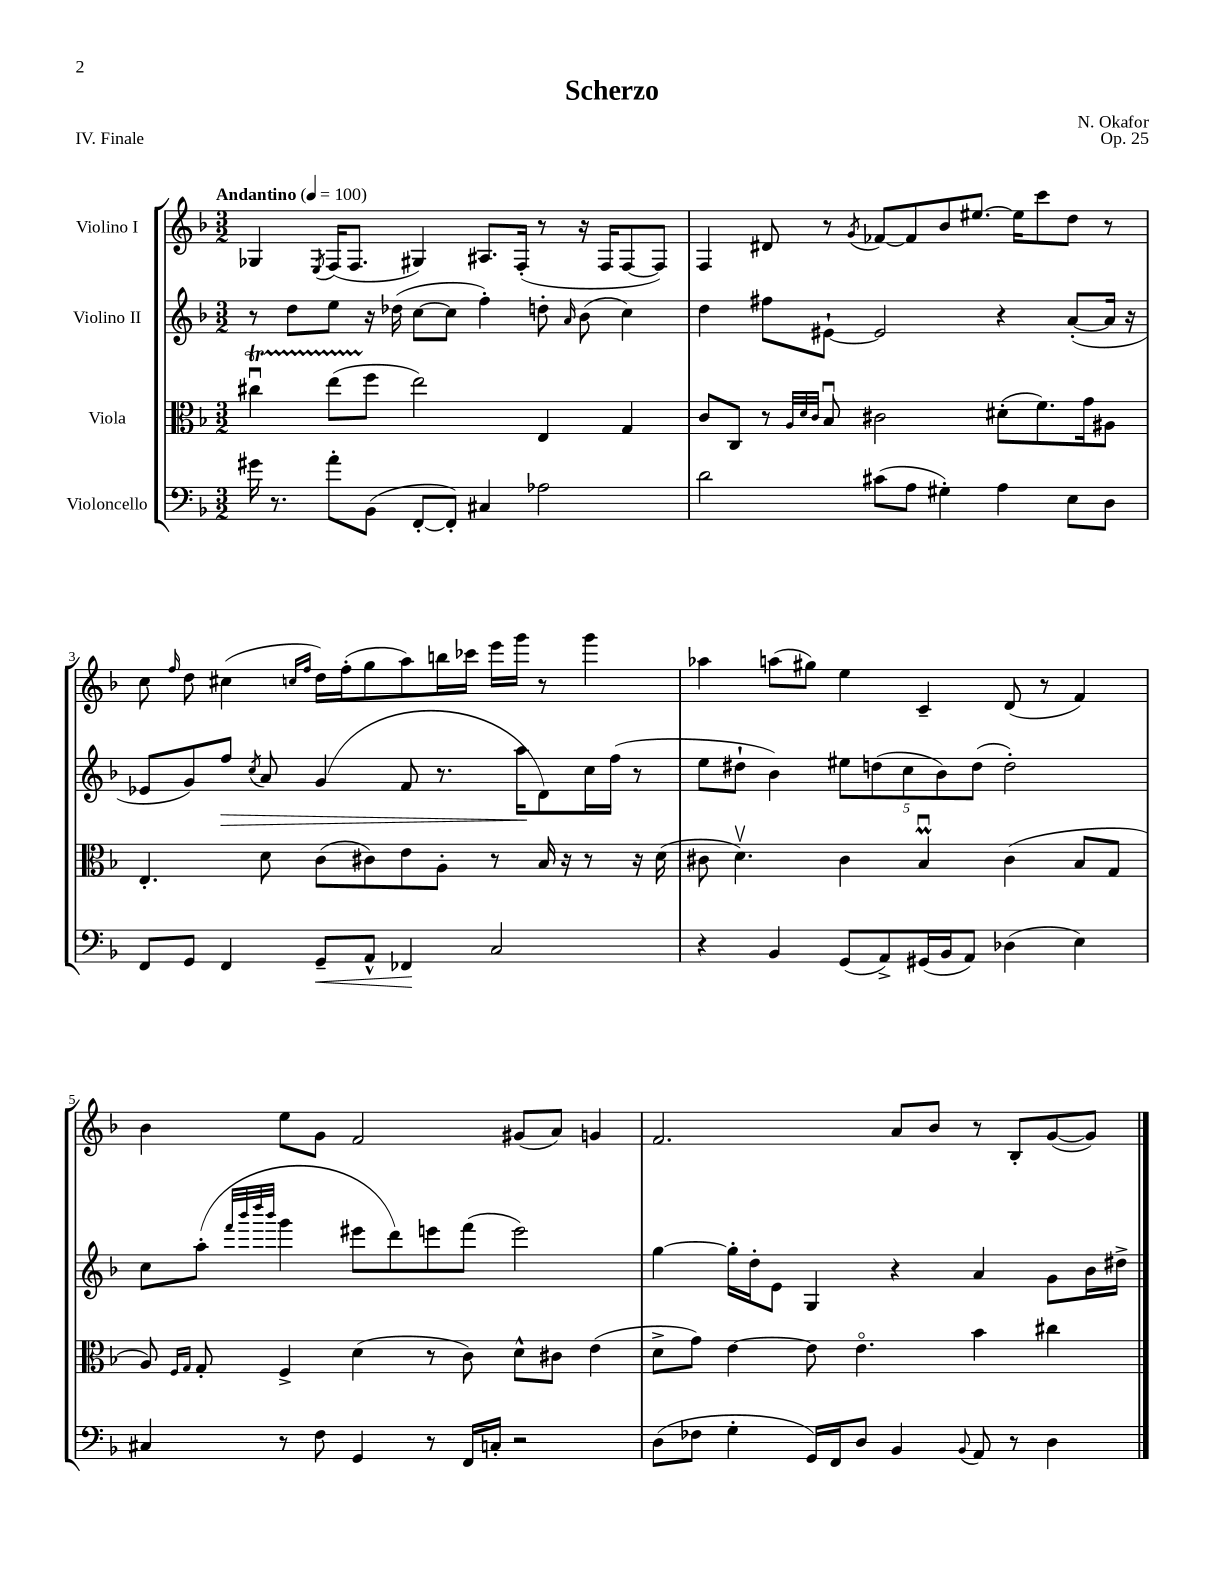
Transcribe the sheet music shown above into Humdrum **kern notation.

**kern	**dynam	**kern	**kern	**dynam	**kern
*part4	*part4	*part3	*part2	*part2	*part1
*staff4	*staff4	*staff3	*staff2	*staff2	*staff1
*I"Violoncello	*	*I"Viola	*I"Violino II	*	*I"Violino I
*clefF4	*	*clefC3	*clefG2	*	*clefG2
*k[b-]	*	*k[b-]	*k[b-]	*	*k[b-]
*M3/2	*	*M3/2	*M3/2	*	*M3/2
*MM100	*	*MM100	*MM100	*	*MM100
=1	=1	=1	=1	=1	=1
!	!	!	!	!	!LO:TX:a:B:t=Andantino
16g#X\	.	4cc#Xtu\	8r	.	4G-X/
8.r	.	.	.	.	.
.	.	.	8dd\L	.	.
.	.	.	.	.	8qE/
8a'\L	.	(8eeTTT\L	8ee\J	.	(16F/KL
.	.	.	.	.	8.F/J
(8BB-\J	.	8ff\J	16r	.	.
.	.	.	(16dd-X\	.	.
[8FF'/L	.	2ee\)	[8cc\L	.	4G#X/)
8FF'/J])	.	.	8cc\J]	.	.
4C#X/	.	.	4ff'\)	.	8.A#X/L
.	.	.	.	.	(16F'/Jk
2A-X\	.	4E/	8ddn'\	.	8r
.	.	.	16qqa/	.	.
.	.	.	(8b-\	.	16r
.	.	.	.	.	16F/KL
.	.	4G/	4cc\)	.	[8F/
.	.	.	.	.	8F/J])
=2	=2	=2	=2	=2	=2
2d\	.	8c/L	4dd\	.	4F/
.	.	8C/J	.	.	.
.	.	8r	8ff#X\L	.	8d#X/
.	.	32qqA/LLL	.	.	.
.	.	32qqd/	.	.	.
.	.	32qqc/JJJ	.	.	.
.	.	8B-u/	[8e#X`\J	.	8r
.	.	.	.	.	8qg/
(8c#X\L	.	2c#X\	2e#/]	.	[8f-X/L
8A\J	.	.	.	.	8f-/]
4G#X'\)	.	.	.	.	8b-/
.	.	.	.	.	[8.ee#X/J
4A\	.	(8d#X'\L	4r	.	.
.	.	.	.	.	16ee#\KL]
.	.	8.f\)	.	.	8ccc\
8E\L	.	.	([8a'/L	.	8dd\J
.	.	16g\k	.	.	.
8D\J	.	8A#X\J	16a/Jk]	.	8r
.	.	.	16r	.	.
!!LO:LB:g=z
=3	=3	=3	=3	=3	=3
8FF/L	.	4.E'/	8e-X/L	.	8cc\
.	.	.	.	.	16qqff/
8GG/J	.	.	8g/)	.	8dd\
!	!	!	!	!LO:HP:b	!
4FF/	.	.	8ff/J	>	(4cc#X\
.	.	.	8qcc/	.	.
.	.	8d\	8a/	.	.
.	.	.	.	.	16qqccn/LL
.	.	.	.	.	16qqff/JJ
!	!LO:HP:b	!	!	!	!
8GG~/L	<	(8c\L	(4g/	.	16dd\LL)
.	.	.	.	.	(16ff'\J
8AA^^/J	.	8c#X\)	.	.	8gg\
4FF-X/	.	8e\	8f/	.	8aa\)
.	.	8A'\J	8.r	.	16bbn\L
.	.	.	.	.	16ccc-X\JJ
2C/	[	8r	.	.	16eee\LL
.	.	.	16aa\KL	.	16ggg\JJ
.	.	16B-/	8d\)	]	8r
.	.	16r	.	.	.
.	.	8r	16cc\L	.	4ggg\
.	.	.	(16ff\JJ	.	.
.	.	16r	8r	.	.
.	.	(16d\	.	.	.
=4	=4	=4	=4	=4	=4
4r	.	8c#X\	8ee\L	.	4aa-X\
.	.	4.dv\)	8dd#X`\J	.	.
4BB-/	.	.	4b-\)	.	(8aan\L
.	.	.	.	.	8gg#X\J)
(8GG/L	.	4c#\	10ee#X\L	.	4ee\
.	.	.	(10ddn\	.	.
8AA^/)	.	.	.	.	.
.	.	.	10cc\	.	.
(16GG#X/L	.	4B-Mu/	.	.	4c~/
.	.	.	10b-\)	.	.
16BB-/J	.	.	.	.	.
8AA/J)	.	.	.	.	.
.	.	.	(10dd\J	.	.
(4D-X\	.	(4c#\	2dd'\)	.	(8d/
.	.	.	.	.	8r
4E\)	.	8B-/L	.	.	4f/)
.	.	8G/J	.	.	.
!!LO:LB:g=z
=5	=5	=5	=5	=5	=5
4C#X/	.	8A/)	8cc\L	.	4b-\
.	.	16qqF/LL	.	.	.
.	.	16qqG/JJ	.	.	.
.	.	8G'/	(8aa'\J	.	.
.	.	.	32qqfff/LLL	.	.
.	.	.	32qqbbb-/	.	.
.	.	.	32qqdddd/	.	.
.	.	.	32qqbbb-/JJJ	.	.
8r	.	4F^/	4ggg\	.	8ee\L
8F\	.	.	.	.	8g\J
4GG/	.	(4d\	8eee#X\L	.	2f/
.	.	.	8ddd\)	.	.
8r	.	8r	8eeen\	.	.
16FF/LL	.	8c\)	(8fff\J	.	.
16Cn'/JJ	.	.	.	.	.
2r	.	8d^^\L	2eee\)	.	(8g#X/L
.	.	8c#X\J	.	.	8a/J)
.	.	(4e\	.	.	4gn/
=6	=6	=6	=6	=6	=6
(8D\L	.	8d^\L	[4gg\	.	2.f/
8F-X\J	.	8g\J)	.	.	.
4G'\	.	[4e\	16gg'\LL]	.	.
.	.	.	16dd'\J	.	.
.	.	.	8e\J	.	.
16GG/LL)	.	8e\]	4G/	.	.
16FF/J	.	.	.	.	.
8D/J	.	4.e\	.	.	.
4BB-/	.	.	4r	.	8a/L
.	.	.	.	.	8b-/J
8qqBB-/	.	.	.	.	.
8AA/	.	4b-\	4a/	.	8r
8r	.	.	.	.	8B-'/L
4D\	.	4cc#X\	8g\L	.	([8g/
.	.	.	16b-\L	.	8g/J])
.	.	.	16dd#X^\JJ	.	.
==	==	==	==	==	==
*-	*-	*-	*-	*-	*-
